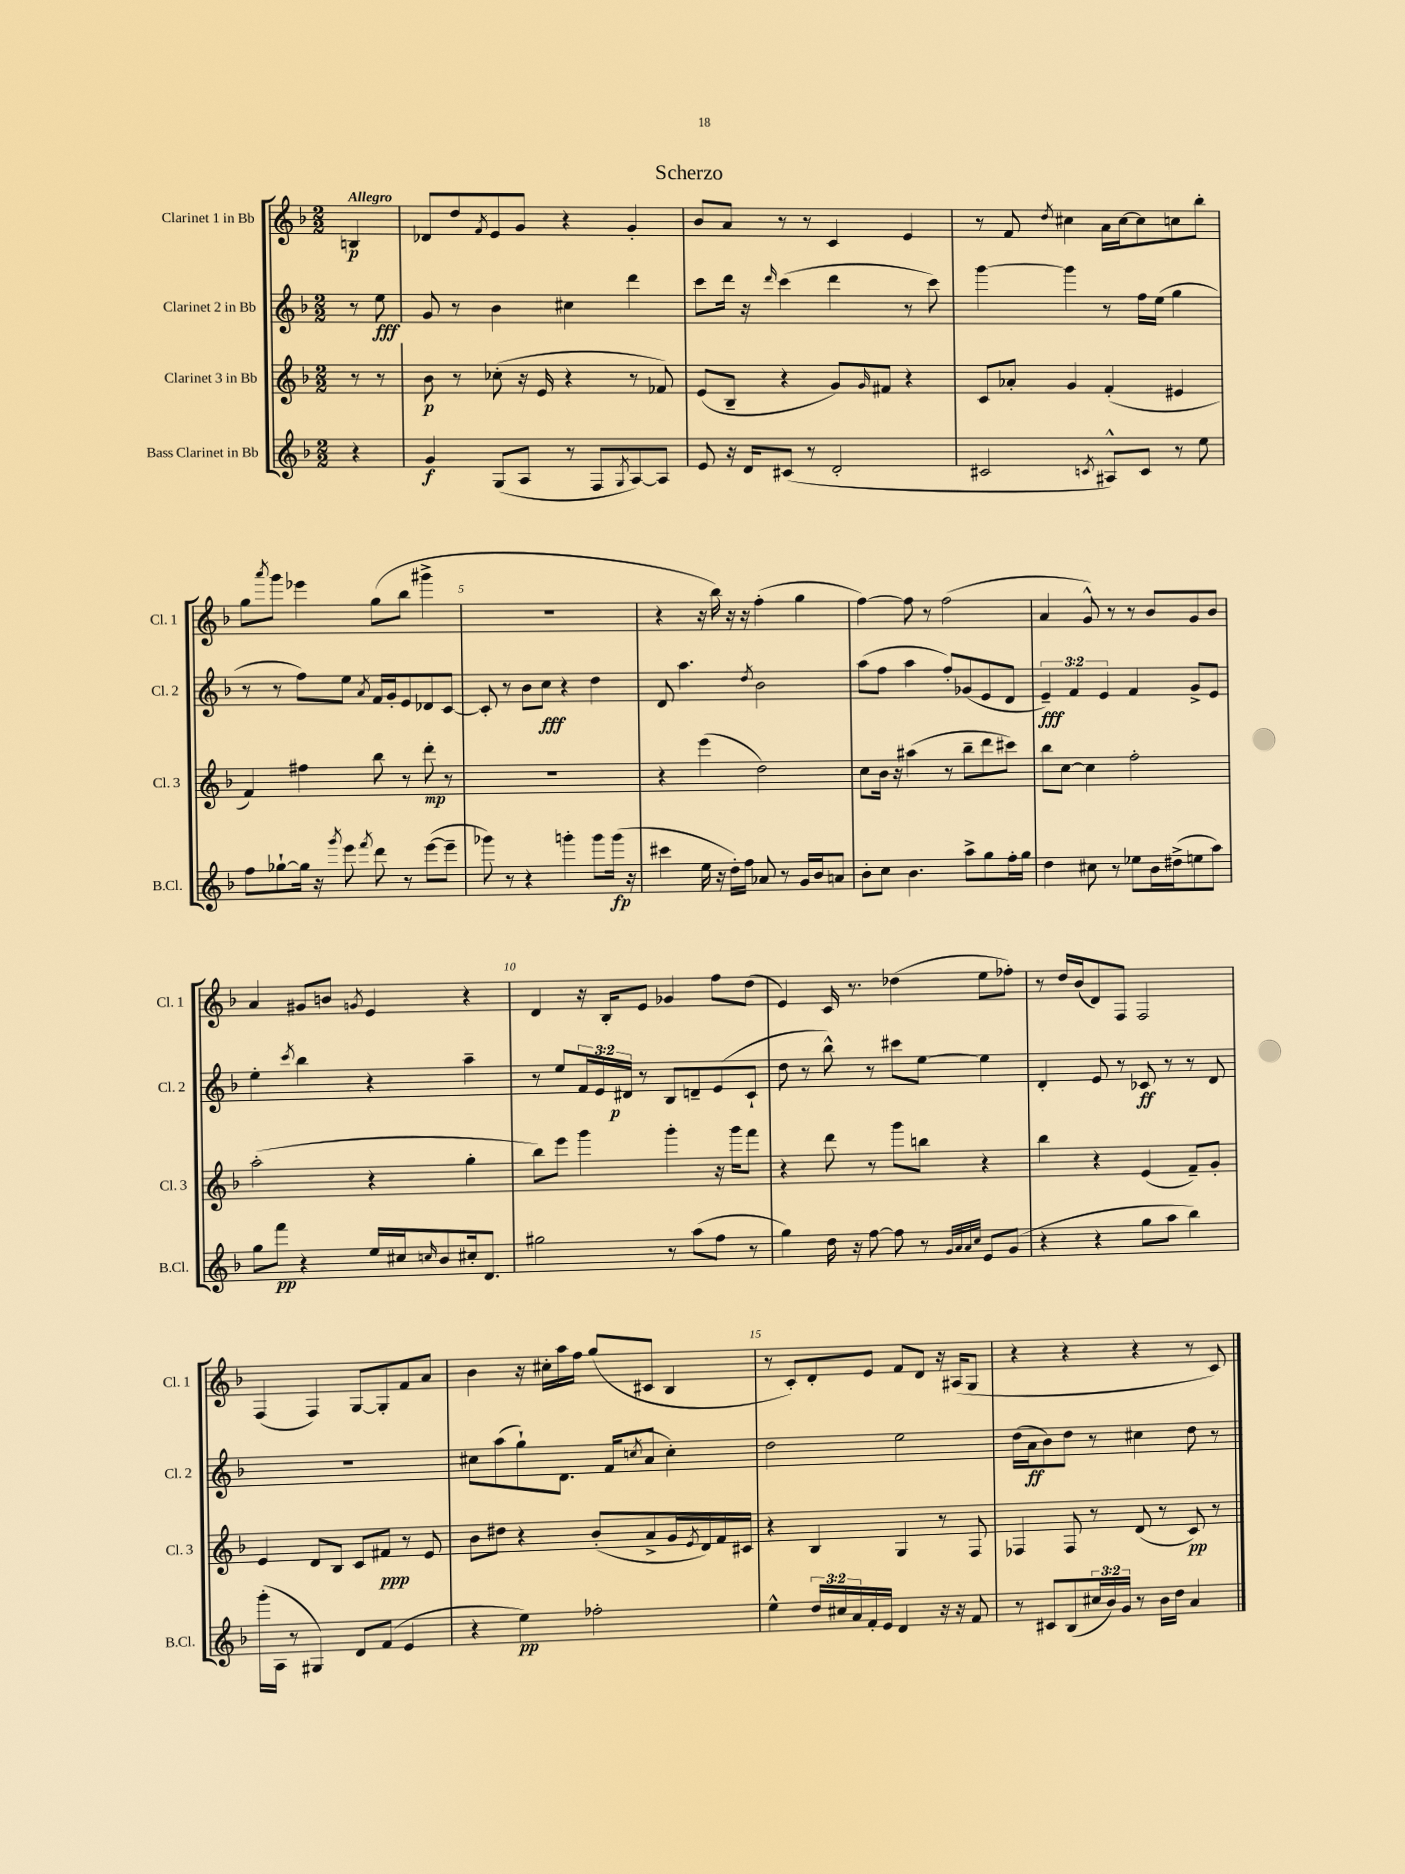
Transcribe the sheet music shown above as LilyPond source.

\header { title = "Scherzo" }
<<
\new StaffGroup <<
\new Staff = "s0" \with { instrumentName = "Clarinet 1 in Bb" shortInstrumentName = "Cl. 1" } {
    \clef treble \key f \major \numericTimeSignature \time 2/2 \partial 4 \tempo "Allegro"
    b4\p |
    des'8 d''8 \acciaccatura { f'8 } e'8 g'8 r4 g'4-. |
    bes'8 a'8 r8 r8 c'4 e'4 |
    r8 f'8 \acciaccatura { d''8 } cis''4 a'16 cis''16~ cis''8 c''8 bes''8-. |
    g''8 \acciaccatura { a'''8 } g'''8 ees'''4 g''8( bes''8 gis'''4-> |
    R1 |
    r4 r16 bes''16) r16 r16 f''4-.( g''4 |
    f''4~) f''8 r8 f''2( |
    a'4 g'8-^) r8 r8 bes'8 g'8 bes'8 |
    a'4 gis'8 b'8 \acciaccatura { g'8 } e'4 r4 |
    d'4 r16 bes16-. e'8 ges'4 f''8 d''8( |
    e'4) c'16 r8. des''4( e''8 fes''8-.) |
    r8 d''16 bes'16( d'8) f8 f2 |
    f4( f4) g8~ g8-. f'8 a'8 |
    bes'4 r16 cis''16-. a''16 f''16 g''8( cis'8 bes4 |
    r8 c'8-.) d'8-. e'8 f'8 d'8 r16 ais16( g8 |
    r4 r4 r4 r8 c'8) \bar "|." |
}
\new Staff = "s1" \with { instrumentName = "Clarinet 2 in Bb" shortInstrumentName = "Cl. 2" } {
    \clef treble \key f \major \numericTimeSignature \time 2/2 \override Staff.TupletNumber.text = #tuplet-number::calc-fraction-text \partial 4
    r8 e''8\fff |
    g'8 r8 bes'4 cis''4 d'''4 |
    c'''8 d'''16 r16 \grace { d'''16 } c'''4( d'''4 r8 c'''8) |
    g'''4~ g'''4 r8 f''16 e''16( g''4 |
    r8 r8 f''8) e''8 \acciaccatura { a'8 } f'16 g'16-. e'8 des'8 c'8~ |
    c'8-. r8 bes'8 c''8\fff r4 d''4 |
    d'8 a''4. \acciaccatura { d''8 } bes'2 |
    a''8( f''8 a''4 f''8-.) ges'8( e'8 d'8 |
    \tuplet 3/2 { e'4--\fff) f'4 e'4 } f'4 g'8-> e'8 |
    e''4-. \acciaccatura { c'''8 } bes''4 r4 a''4-- |
    r8 e''8 \tuplet 3/2 { f'16 e'16 dis'16\p } r8 bes8 d'8-- e'8( c'8-! |
    d''8 r8 bes''8-^) r8 cis'''8 e''8~ e''4 |
    d'4-. e'8 r8 ces'8\ff r8 r8 d'8 |
    R1 |
    cis''8 a''8( g''8-!) d'8. f'16( \acciaccatura { c''8 } a'8 c''4-.) |
    d''2 e''2 |
    d''16( a'16\ff bes'8) d''8 r8 cis''4 d''8 r8 \bar "|." |
}
\new Staff = "s2" \with { instrumentName = "Clarinet 3 in Bb" shortInstrumentName = "Cl. 3" } {
    \clef treble \key f \major \numericTimeSignature \time 2/2 \partial 4
    r8 r8 |
    bes'8\p r8 ces''8-.( r16 e'16 r4 r8 fes'8) |
    e'8( bes8-- r4 g'8) \grace { g'16 } fis'8 r4 |
    c'8 aes'8-. g'4 f'4-.( eis'4 |
    f'4) fis''4 bes''8 r8 d'''8-.\mp r8 |
    R1 |
    r4 e'''4( d''2) |
    c''8 bes'16 r16 ais''4( r8 bes''8-- d'''8 cis'''8) |
    bes''8 c''8~ c''4 f''2-. |
    a''2-.( r4 g''4-. |
    bes''8) e'''8 g'''4 g'''4-. r16 g'''16 f'''8 |
    r4 d'''8 r8 g'''8 b''8 r4 |
    bes''4 r4 e'4( f'8--) g'8-. |
    e'4 d'8 bes8 c'8 fis'8\ppp r8 e'8 |
    bes'8 dis''8 r4 bes'8-.( a'8-> g'16 \acciaccatura { e'8 } d'16) f'16 cis'16 |
    r4 bes4 g4 r8 f8 |
    fes4 fes8 r8 d'8( r8 c'8\pp) r8 \bar "|." |
}
\new Staff = "s3" \with { instrumentName = "Bass Clarinet in Bb" shortInstrumentName = "B.Cl." } {
    \clef treble \key f \major \numericTimeSignature \time 2/2 \override Staff.TupletNumber.text = #tuplet-number::calc-fraction-text \partial 4
    r4 |
    g'4\f g8( a8 r8 f8 \acciaccatura { g8 } a8~) a8 |
    e'8 r16 d'16 cis'8( r8 d'2-. |
    cis'2 \acciaccatura { c'8 } ais8-^) c'8 r8 e''8 |
    f''8 ges''8~-! ges''16 r16 \acciaccatura { g'''8 } e'''8 \acciaccatura { f'''8 } d'''8 r8 e'''8~( e'''8-- |
    ges'''8) r8 r4 g'''4-. g'''8 g'''16\fp( r16 |
    cis'''4 e''16 r16 d''16-.) f''16 aes'8 r8 g'16 bes'16 a'8 |
    bes'8-. c''8 bes'4. a''8-> g''8 f''16-. g''16 |
    d''4 cis''8 r8 ees''8 bes'16 dis''16->( e''8 a''8) |
    g''8 f'''8\pp r4 e''16 cis''16 \grace { c''16 } bes'8 cis''16-. d'8. |
    gis''2 r8 a''8( f''8 r8 |
    g''4) d''16 r16 f''8~ f''8 r8 \grace { g'32 a'32 a'32 c''32 } e'8 g'8( |
    r4 r4 g''8 a''8 bes''4) |
    g'''16-.( a16 r8 gis4) d'8 f'8( e'4 |
    r4 e''4\pp) fes''2-. |
    e''4-^ \tuplet 3/2 { d''16 cis''16 a'16 } f'16-. e'16 d'4 r16 r16 f'8 |
    r8 cis'8 bes8( \tuplet 3/2 { cis''16 bes'16) g'16 } r8 bes'16 d''16 a'4 \bar "|." |
}
>>
>>
\layout { \context { \Score \override BarNumber.break-visibility = ##(#f #t #t) barNumberVisibility = #(every-nth-bar-number-visible 5) } }
